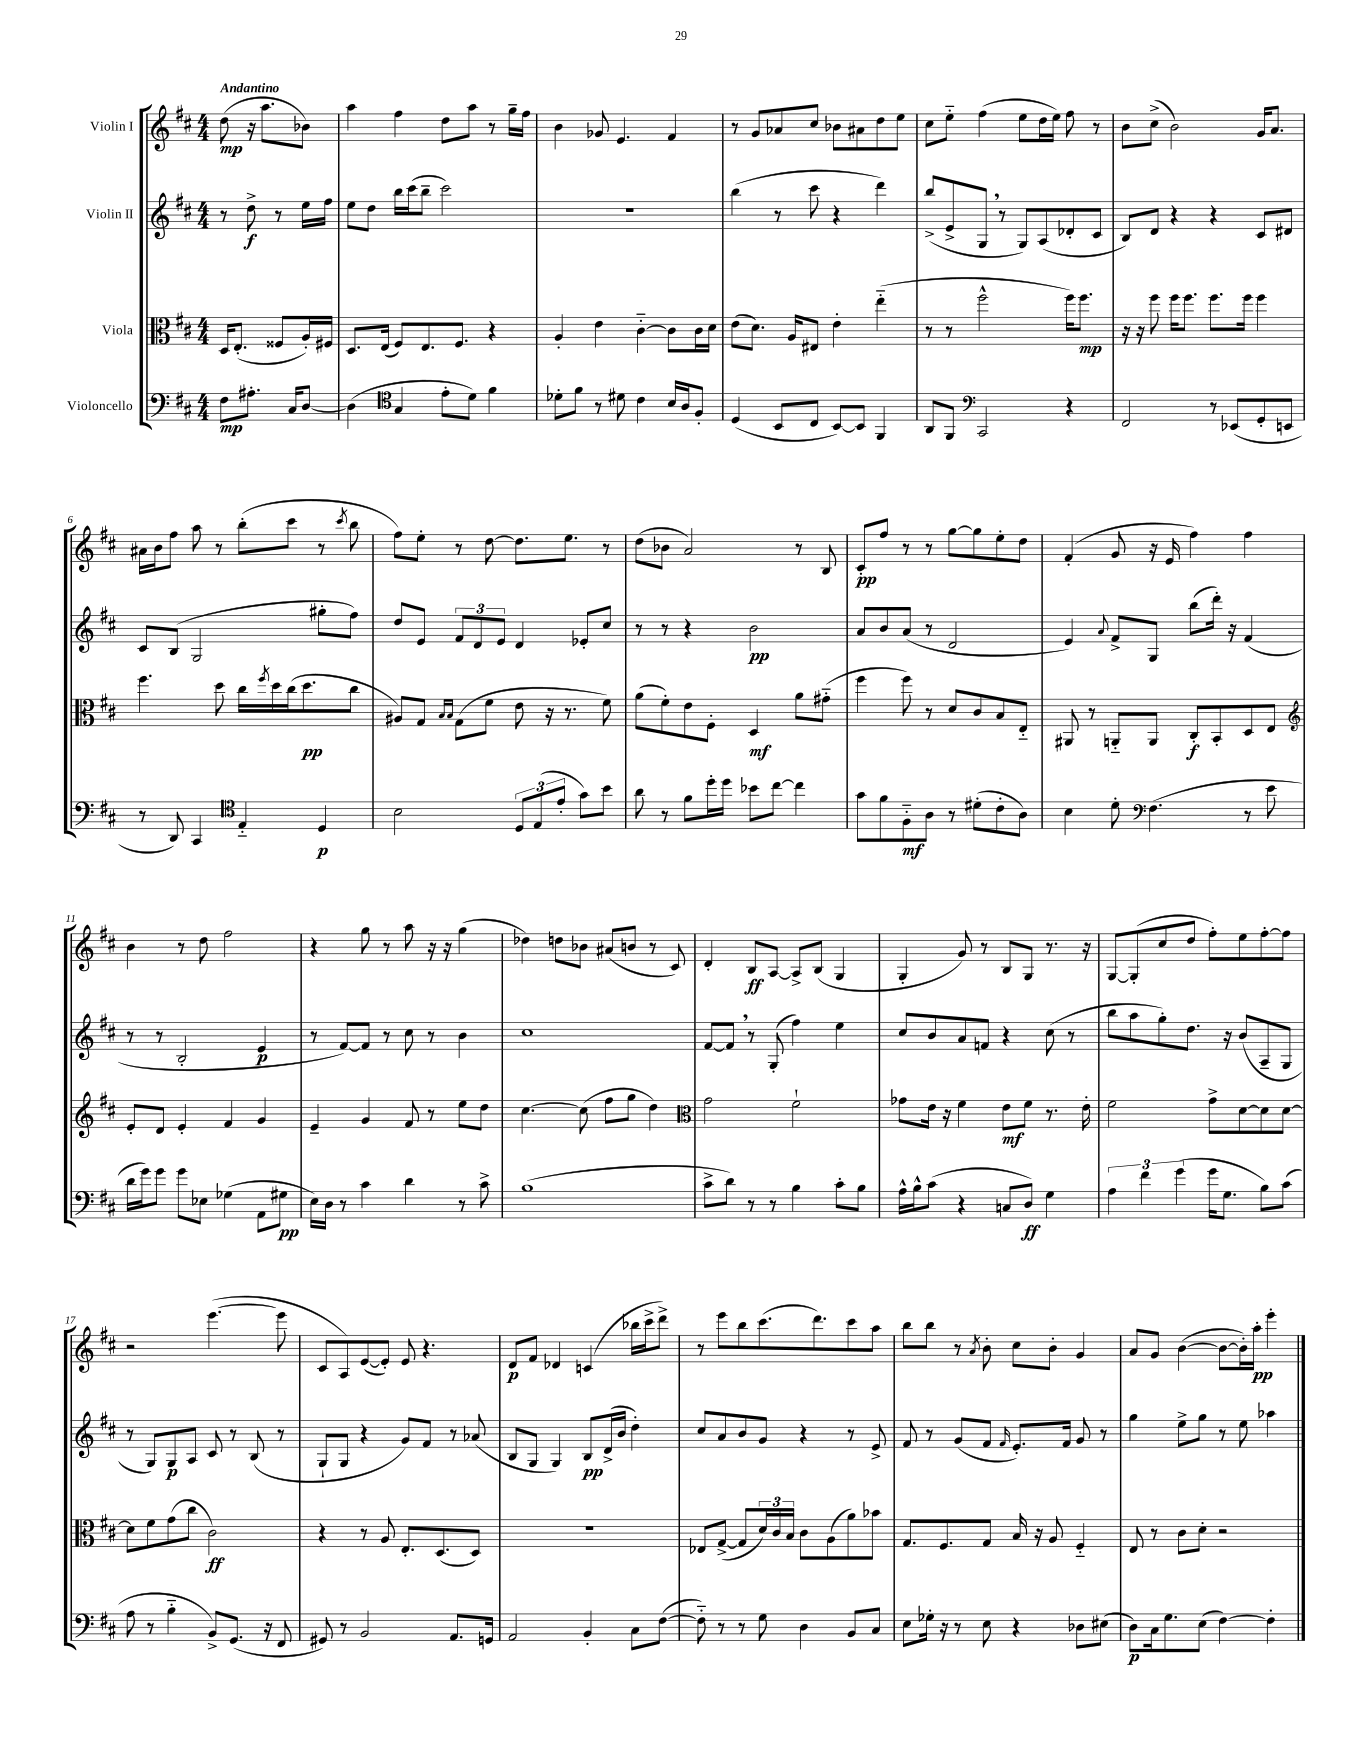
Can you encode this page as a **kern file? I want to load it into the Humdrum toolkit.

**kern	**kern	**kern	**kern
*staff4	*staff3	*staff2	*staff1
*clefF4	*clefC3	*clefG2	*clefG2
*k[f#c#]	*k[f#c#]	*k[f#c#]	*k[f#c#]
*M4/4	*M4/4	*M4/4	*M4/4
8F#\L	16D/LK	8r	(8dd\
.	(8.E'/J	.	.
8.A#'\J	.	8dd^\	16r
.	.	.	8.aa\L
.	8F##/L	8r	.
16C#/LK	.	.	.
[8D/J	16A'/L)	16ee\LL	8b-\J)
.	16F#/JJ	16ff#\JJ	.
=	=	=	=
(4D\]	8.D/L	8ee\L	4aa\
.	.	8dd\J	.
.	(16E/Jk	.	.
*clefC4	*	*	*
4G/	8F#/L)	16bb\LL	4ff#\
.	.	(16ccc#\J	.
.	8.E/	8bb~\J	.
8e'\L	.	2ccc#\)	8dd\L
.	8.F#/J	.	.
8d\J)	.	.	8aa\J
4f#\	4r	.	8r
.	.	.	16gg~\LL
.	.	.	16ff#\JJ
=	=	=	=
8d-'\L	4A'/	1r	4b\
8f#\J	.	.	.
8r	4e\	.	8g-/
8d#\	.	.	4.e/
4c#\	[4c#'~\	.	.
16B/LL	8c#\]L	.	4f#/
16A/J	.	.	.
8F#'/J	16c#\L	.	.
.	16d\JJ	.	.
=	=	=	=
(4D/	(8e\L	(4bb\	8r
.	8.d\J)	.	8g/L
8BB/L	.	8r	8a-/
.	16A/LK	.	.
8C#/J	8E#/J	8ccc#\	8cc#/J
[8BB/L)	4e'\	4r	8b-\L
8BB/]J	.	.	8a#\
4FF#/	(4ee'~\	4ddd\)	8dd\
.	.	.	8ee\J
=	=	=	=
8AA/L	8r	(8bb^/L	8cc#\L
8FF#/J	8r	8e^/	8ee'~\J
*clefF4	*	*	*
2CC#/	2ff#^^\	8G/J	(4ff#\
.	.	8r	.
.	.	8G/L)	8ee\L
.	.	(8A/	16dd\L
.	.	.	16ee\JJ)
4r	16ff#\LK)	8d-'/	8ff#\
.	8.ff#\J	.	.
.	.	8c#/J	8r
=	=	=	=
2FF#/	16r	8B/L)	8b\L
.	16r	.	.
.	8ff#\	8d/J	(8cc#^\J
.	16ff#\LK	4r	2b\)
.	8.ff#\J	.	.
8r	8.ff#\L	4r	.
(8EE-/L	.	.	.
.	16ff#\Jk	.	.
8GG'/	4ff#\	8c#/L	16g/LK
.	.	.	8.a/J
8EE/J	.	8d#/J	.
=	=	=	=
8r	4.ff#\	8c#/L	16a#\LL
.	.	.	16b\J
8DD/)	.	(8B/J	8ff#\J
4CC#/	.	2G/	8aa\
.	8dd\	.	8r
*clefC4	*	*	*
4E'~/	16cc#\LL	.	(8bb'\L
.	8qff#/	.	.
.	16dd\	.	.
.	(16cc#\J	.	8ccc#\J
.	8.dd\	.	.
4D/	.	8gg#'\L	8r
.	.	.	8qccc#/
.	8cc#\J	8ff#\J)	8bb\
=	=	=	=
2B\	8A#/L)	8dd/L	8ff#\L)
.	8G/J	8e/J	8ee'\J
.	16qqB/LL	.	.
.	16qqB/JJ	.	.
.	(8G\L	12f#/L	8r
.	.	12d/	.
.	8f#\J	.	[8dd\
.	.	12e/J	.
12D/L	8e\	4d/	8.dd\]L
(12E/	.	.	.
.	16r	.	.
12e'/J	.	.	.
.	8.r	.	8.ee\J
8g\L)	.	8e-'/L	.
8b\J	8f#\)	8cc#/J	8r
=	=	=	=
8a\	(8a\L	8r	(8dd\L
8r	8f#'\)	8r	8b-\J
8f#\L	8e\	4r	2a/)
16dd'\L	8F#'\J	.	.
16dd\JJ	.	.	.
8b-\L	4D/	2b\	.
[8cc#\J	.	.	.
4cc#\]	8a\L	.	8r
.	(8g#'~\J	.	8B/
=	=	=	=
8g\L	4ff#\	8a/L	8c#'/L
8f#\	.	8b/	8ff#/J
8F#'~\	8ff#\)	(8a/J	8r
8A\J	8r	8r	8r
8r	8d/L	2d/	[8gg\L
(8d#'\L	8c#/	.	8gg\]
8c#'\	8B/	.	8ee'\
8A\J)	8E'~/J	.	8dd\J
=	=	=	=
4B\	8AA#/	4e/)	(4f#'/
.	8r	.	.
.	.	8qqa/	.
8d'\	8AA'~/L	8f#^/L	8g/
*clefF4	*	*	*
(4.F#\	8AA/J	8G/J	16r
.	.	.	16e/
.	8C#'/L	(8bb\L	4ff#\)
.	8BB'/	16ddd'\Jk)	.
.	.	16r	.
8r	8D/	(4f#/	4ff#\
8e\	8E/J	.	.
=	=	=	=
*	*clefG2	*	*
16d\LL	8e'/L	8r	4b\
16g\J)	.	.	.
8g\J	8d/J	8r	.
8g\L	4e'/	2B'/	8r
8E-\J	.	.	8dd\
(4G-\	4f#/	.	2ff#\
8AA\L	4g/	4e/	.
8G#\J	.	.	.
=	=	=	=
16E\LL)	4e~/	8r	4r
16D\JJ	.	.	.
8r	.	[8f#/L)	.
4c#\	4g/	8f#/]J	8gg\
.	.	8r	8r
4d\	8f#/	8cc#\	8aa\
.	8r	8r	16r
.	.	.	16r
8r	8ee\L	4b\	(4gg\
8c#^\	8dd\J	.	.
=	=	=	=
(1B	[4.cc#\	1cc#	4dd-\)
.	.	.	8dd\L
.	(8cc#\]	.	8b-\J
.	8ff#\L	.	(8a#/L
.	8gg\J	.	8b/J
.	4dd\)	.	8r
.	.	.	8c#/)
=	=	=	=
*	*clefC3	*	*
8c#^\L	2g\	[8f#/L	4d'/
8d\J)	.	8f#/]J	.
8r	.	8r	8B/L
8r	.	(8G'/	[8A/J
4B\	2f#`\	4ff#\)	8A^/]L
.	.	.	(8B/J
8c#'\L	.	4ee\	4G/
8B\J	.	.	.
=	=	=	=
16A^^\LL	8g-\L	8cc#/L	4G'/
16B^^\J	.	.	.
(8c#\J	16e\Jk	8b/	.
.	16r	.	.
4r	4f#\	8a/	8g/)
.	.	8f/J	8r
8C/L	8e\L	4r	8B/L
8D/J)	8f#\J	.	8G/J
4G\	8.r	(8cc#\	8.r
.	.	8r	.
.	16e'\	.	16r
=	=	=	=
6A\	2f#\	8bb\L	[8G/L
.	.	8aa\	(8G'/]
6f#\	.	.	.
.	.	8gg'\)	8cc#/
(6g\	.	.	.
.	.	8.dd\J	8dd/J
16g\LK	8g^\L	.	8ff#'\L)
8.G\J	.	16r	.
.	[8d\	(8b/L	8ee\
8B\L)	8d\]	8A~/	[8ff#'\
(8c#\J	[8d\J	8G/J	8ff#\]J
=	=	=	=
8A\	8d\]L	8r	2r
8r	8f#\	8G/L)	.
4B'~\	(8g\	8G/	.
.	8cc#\J	8A/J	.
8BB^/L)	2c#\)	8c#/	([4.eee\
(8.GG/J	.	8r	.
.	.	(8B/	.
16r	.	.	.
8FF#/	.	8r	8eee\]
=	=	=	=
8GG#/)	4r	8G`/L	8c#/L
8r	.	8G/J	8A/)
2BB/	8r	4r	([8e/
.	8A/	.	8e'/]J)
.	8.E'/L	8g/L)	8e/
.	.	8f#/J	4.r
.	(8.D/	.	.
8.AA/L	.	8r	.
.	8D/J)	(8a-/	.
16GG/Jk	.	.	.
=	=	=	=
2AA/	1r	8B/L	8d/L
.	.	8G/J	8f#/J
.	.	4G/)	4d-/
4BB'/	.	8B/L	(4c/
.	.	(16d^/L	.
.	.	16b/JJ	.
8C#\L	.	4dd'\)	16bb-\LL
.	.	.	16ccc#^\J
([8F#\J	.	.	8ddd^\J)
=	=	=	=
8F#'~\])	8E-/L	8cc#/L	8r
8r	([8G^/J	8a/	8eee\L
8r	8G/]L	8b/	8bb\
8G\	24d/L)	8g/J	(8.ccc#\
.	24c#/	.	.
.	24B/JJ	.	.
4D\	8c#\L	4r	.
.	.	.	8.ddd\)
.	(8A\	.	.
8BB/L	8a\)	8r	8ccc#\
8C#/J	8b-\J	8e^/	8aa\J
=	=	=	=
8E\L	8.G/L	8f#/	8bb\L
16G-'\Jk	.	8r	8bb\J
16r	8.F#/	.	.
8r	.	(8g/L	8r
.	.	.	8qa/
8E\	8G/J	8f#/J	8b'\
.	.	16qqf#/	.
4r	16B/	8.e'/L)	8cc#\L
.	16r	.	.
.	8A/	.	8b'\J
.	.	16f#/Jk	.
8D-\L	4F#'~/	8g/	4g/
(8E#\J	.	8r	.
=	=	=	=
8D\L)	8E/	4gg\	8a/L
16C#\k	8r	.	8g/J
8.G\	.	.	.
.	8c#\L	8ee^\L	([4b\
(8E\J	8d'\J	8gg\J	.
[4F#\)	2r	8r	8b\_L
.	.	8ee\	16b'\]L)
.	.	.	16aa'\JJ
4F#'\]	.	4aa-\	4eee'\
==	==	==	==
*-	*-	*-	*-
